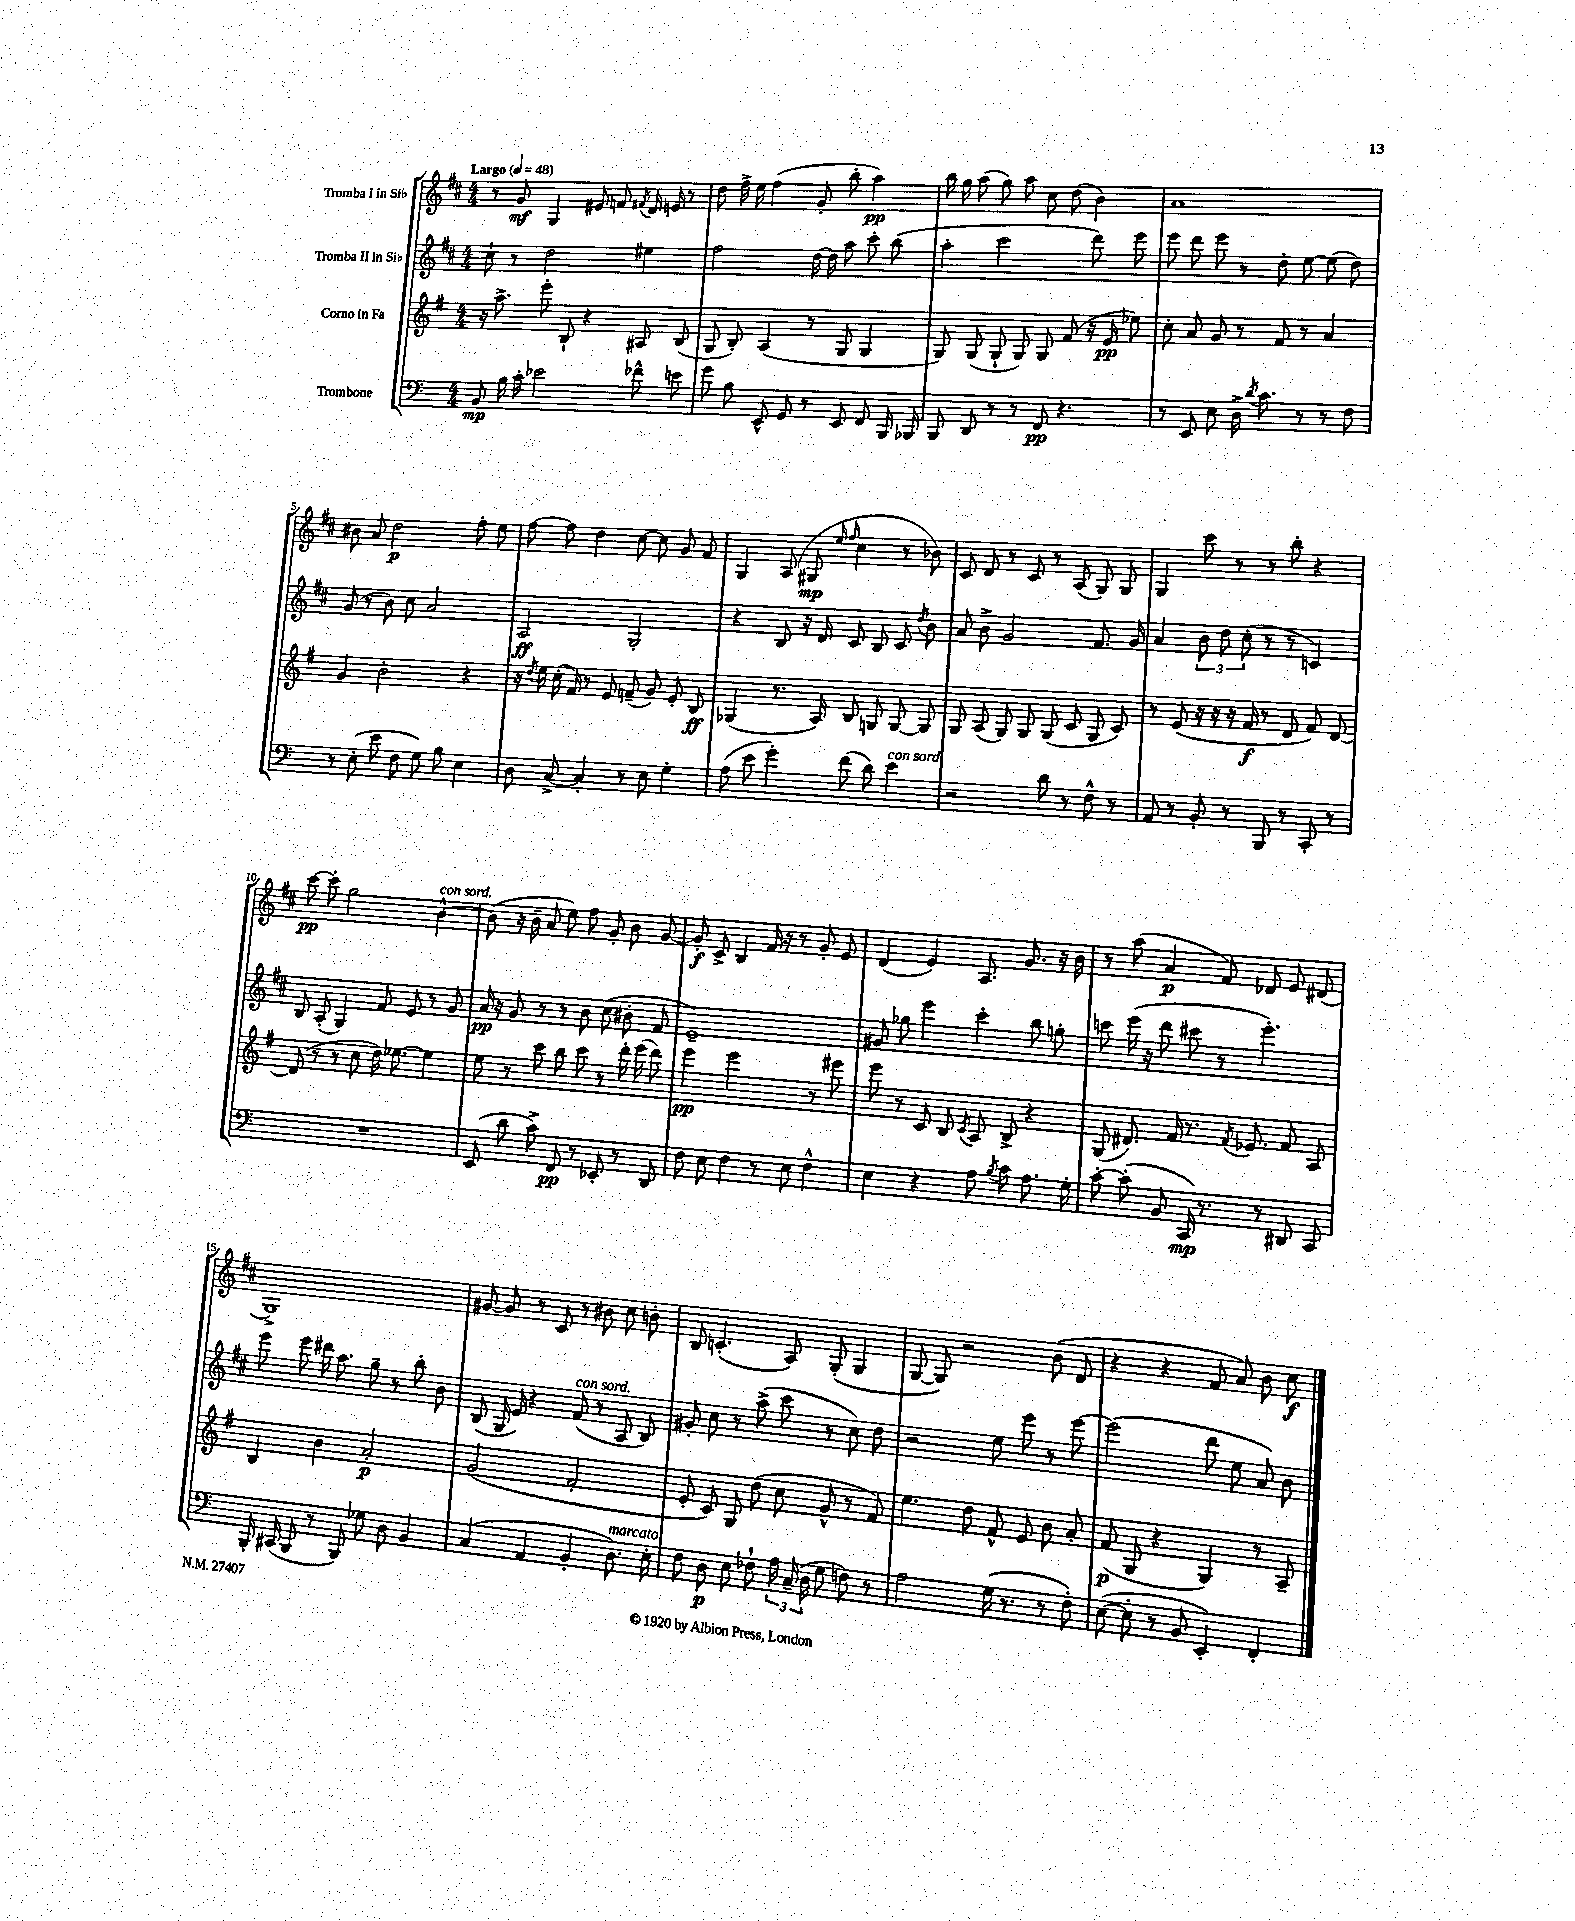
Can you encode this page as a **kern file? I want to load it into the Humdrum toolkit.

**kern	**kern	**kern	**kern
*staff4	*staff3	*staff2	*staff1
*clefF4	*clefG2	*clefG2	*clefG2
*k[]	*k[f#]	*k[f#c#]	*k[f#c#]
*M4/4	*M4/4	*M4/4	*M4/4
*MM48	*MM48	*MM48	*MM48
8BB	16r	8cc#`	8r
.	8.aa^	.	.
16B	.	8r	8g
16c'	.	.	.
2e-	8eee'	2dd	4G
.	8B`	.	.
.	4r	.	8e#
.	.	.	8f
.	.	.	8qf#
8f-^^	8A#	4ee#	16d
.	.	.	16e
8e	(8B	.	8r
=	=	=	=
8g	8G	2ff#	8dd
8B	8B')	.	16ff#^
.	.	.	16ee
8EE^^	(4A	.	(4ff#
8GG	.	.	.
8r	8r	[16dd	8g'
.	.	16dd]	.
8EE	8G	8aa	8bb'
8FF	4G	8ccc#'	4aa)
16BBB	.	(8bb	.
16BBB-	.	.	.
=	=	=	=
8BBB	8G)	4aa'	16bb
.	.	.	16gg
8DD	(8G	.	(8aa
8r	8G`	2ccc#	8gg)
8r	8G)	.	8aa
8FF	8G	.	8cc#
4.r	(8f#	.	(8dd
.	16r	8ddd)	4b)
.	16e	.	.
.	8ee-)	8eee	.
=	=	=	=
8r	8cc'	8eee	1a
8EE	8a	8ddd	.
8E	8g	8eee	.
16D^	8r	8r	.
8qd	.	.	.
8.c	.	.	.
.	8f#	8dd'	.
8r	8r	[8ee	.
8r	4a	(8ee]	.
8F	.	8dd)	.
=	=	=	=
8r	4g	(8g	8b#
(8E'	.	8r	8a
8e	2b'	8b)	2dd
8F	.	8cc#	.
8G)	.	2a	.
8B	.	.	.
4E	4r	.	8ff#'
.	.	.	8ee
=	=	=	=
8D	16r	2A	[8ff#
.	8qdd	.	.
.	16ee	.	.
[8C^	(16cc'	.	8ff#]
.	16f#)	.	.
4C']	8r	.	4dd
.	8e	.	.
8r	(8f~	2G'	[8cc#
8E	8g)	.	8cc#]
4G'	8e'	.	8g
.	8B	.	8f#
=	=	=	=
(8A	(4G-	4r	4G
8e	.	.	.
4g')	8.r	8B	(8A
.	.	16r	8G#
.	16A)	16d	.
.	.	.	16qqee
.	.	.	16qqff#
(8f	8B	8c#	4cc#
8d)	8G	8B	.
4e	[8G	8c#	8r
.	.	8qdd	.
.	8G]	8b	8b-)
=	=	=	=
2r	8G	8a	8c#
.	(8A	8b^	8d
.	8G)	2g	8r
.	8G	.	8c#
8d	(8G	.	8r
8r	8c	.	(8A
8F^^	8G	8.f#	8G)
8r	8c)	.	8G
.	.	16g	.
=	=	=	=
8AA	8r	4a	4G
8r	(8e	.	.
8BB'	16r	12b	8ccc#
.	16r	.	.
.	.	12dd	.
8r	16r	.	8r
.	.	(12cc#'	.
.	16f#	.	.
8BBB	8r	8r	8r
8r	8d	8r	8bb'
8CC'	8f#)	4c)	4r
8r	[8d	.	.
=	=	=	=
1r	(8d]	8B	[8ccc#
.	8r	(8A'	8ccc#']
.	8r	4G)	2gg
.	8cc	.	.
.	16dd)	8f#	.
.	[8.ee-	.	.
.	.	8e	.
.	4ee-]	8r	[4b^^
.	.	8g	.
=	=	=	=
(8EE	8ee	16a	(8b]
.	.	16r	.
8d	8r	8g	16r
.	.	.	16b~
8c^)	8ccc	8r	8a
8FF	8bb	8r	8ee)
8r	8ccc	8b	8ff#
8EE-'	8r	(8cc#	8g'
8r	16ddd'	8b#'	8b
.	(16eee	.	.
8DD	8ddd)	8f#	[8g
=	=	=	=
8F	4eee	1e~)	8g']
8E	.	.	8c#^
4F	2eee	.	4B
8r	.	.	16f#
.	.	.	16r
8E	.	.	8r
4F^^	8r	.	8g'
.	8eee#	.	8e
=	=	=	=
4E	8eee	8g#	(4d
.	8r	8gg-	.
4r	8c	4eee	4e)
.	8B	.	.
.	8qc	.	.
8A	8A	4ccc#'	8.A
8qB	.	.	.
8c	8B^	.	.
.	.	.	8.g
8.A	4r	8bb	.
.	.	8gg'	16r
16G'	.	.	16b
=	=	=	=
[8c'	(8G	8ccc	8r
(8c']	8.d#)	(16eee	(8aa
.	.	16r	.
8BB	.	8ddd	4a
.	16f#	.	.
16CC)	8.r	8ccc#	.
8.r	.	.	.
.	.	8r	8f#)
.	8qf#	.	.
.	8.e-	.	.
8r	.	4.eee')	8d-
8DD#	8f#	.	8e
8CC	8A	.	(8d#
=	=	=	=
16BBB'	4B	8eee	1G^)
(16CC#	.	.	.
8BBB	.	8eee	.
8r	4b	16ddd#	.
.	.	8.aa	.
8BBB)	.	.	.
8G-	2a'	8gg~	.
8D	.	8r	.
4BB	.	8bb'	.
.	.	8b	.
=	=	=	=
(4C	(2g	(8B	[8g#
.	.	16G	8g#]
.	.	16e)	.
4AA	.	4r	8r
.	.	.	8c#
4BB'	2f#'	(8f#	8r
.	.	8r	8b#
8.D)	.	8A	8cc#
.	.	8B)	8b'
16E'	.	.	.
=	=	=	=
8F	8e'	8g#'	8B
8D	8c)	8cc#	(4.c'
8E	8G	8r	.
8F-`	(8dd	(8aa^	.
24A	8cc	8ccc#	8A)
(24C~	.	.	.
24D	.	.	.
8G	8g^^	8r	(8G'
8F)	8r	8cc#)	4G
8r	8f#)	8dd	.
=	=	=	=
2A	4.ee	2r	[8G
.	.	.	8G])
.	.	.	2r
.	8dd	.	.
(16G	8f#^^	8ee	.
8.r	.	.	.
.	8e	8eee	.
8r	8b	8r	(8b
8F')	8a'	[8eee	8d
=	=	=	=
([8E	(8f#	(2eee]	4r
8E']	8G	.	.
8r	4r	.	4r
8BB	.	.	.
4EE')	4G)	8ddd	8f#
.	.	8ee	8a)
4FF'	8r	8a)	8b
.	8A~	8b	8cc#
==	==	==	==
*-	*-	*-	*-
